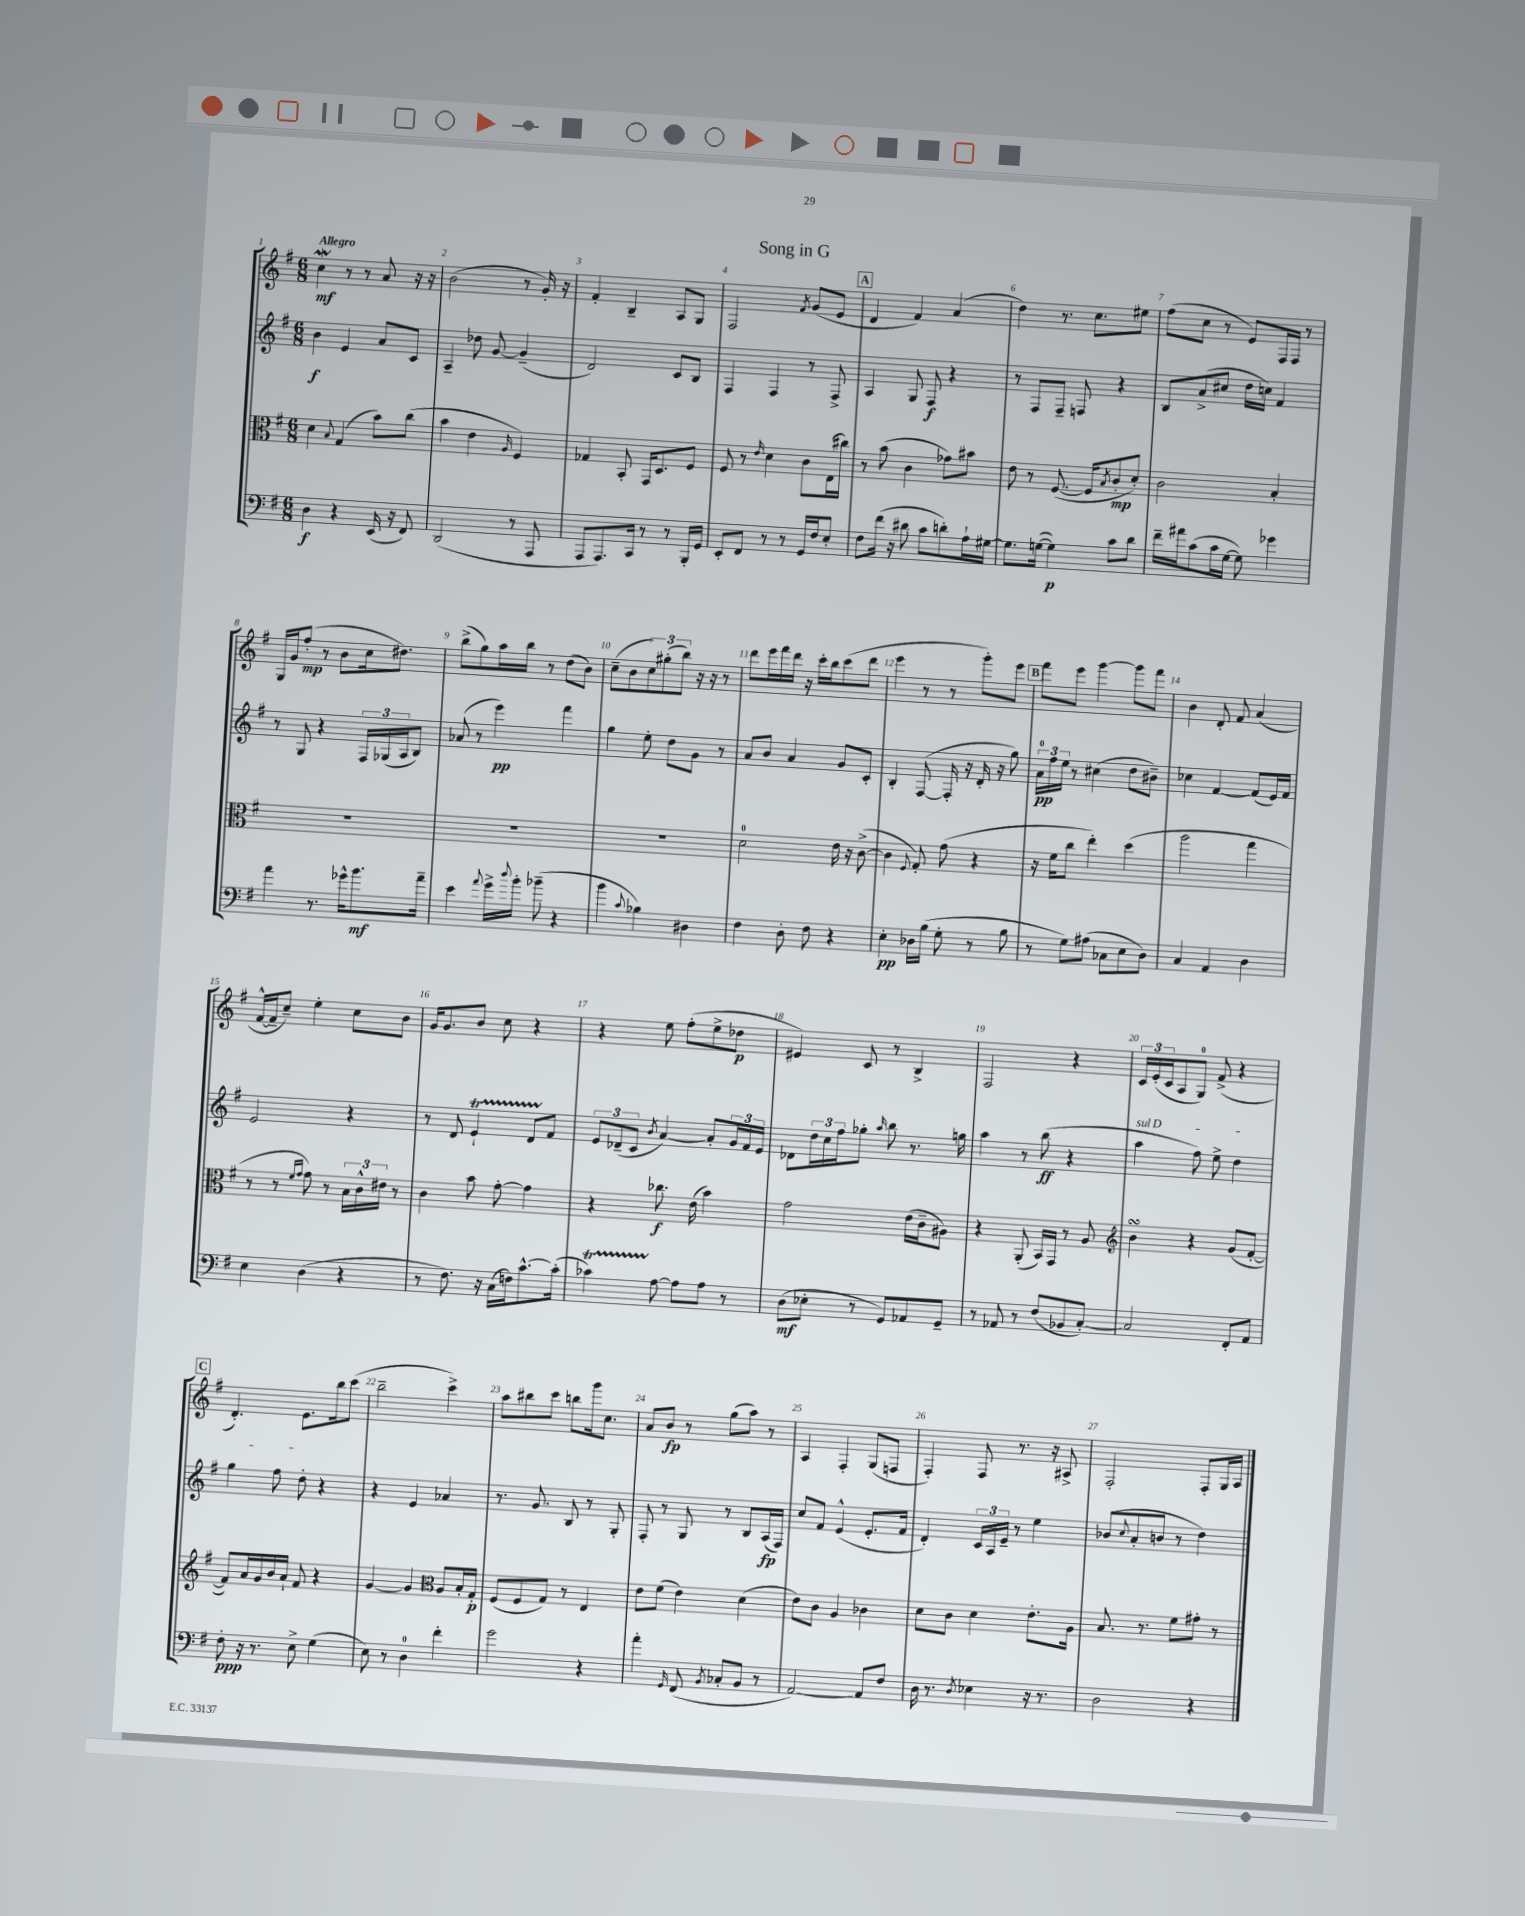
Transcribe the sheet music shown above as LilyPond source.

\header { title = "Song in G" }
<<
\new StaffGroup <<
\new Staff = "s0" {
    \clef treble \key g \major \numericTimeSignature \time 6/8 \tempo "Allegro"
    c''4\mordent\mf r8 r8 a'8 r16 r16 |
    b'2( r8 g'16-.) r16 |
    fis'4-. b4-- a8 g8 |
    fis2 \acciaccatura { fis'8 } g'8( e'8 |
    \mark \markup { \box "A" } d'4 fis'4) a'4( |
    d''4) r8. c''8. eis''8 |
    fis''8( c''8 r8 e'8) fis16 fis16 r8 |
    g16 g'16 fis''8-.\mp( r8 b'8 c''16 dis''8.) |
    b''8->( g''8) a''16 b''16 r8 d''8( b'8) |
    c''8--( b'8 \tuplet 3/2 { c''8) gis''8-.( b''8) } r16 r16 r8 |
    d'''8 e'''16 fis'''16 d'''16 r16 c'''16-. b''16 c'''8( d'''8 |
    e'''4 r8 r8 g'''8-.) e'''8 |
    \mark \markup { \box "B" } fis'''8 e'''8 g'''4~ g'''8 fis'''8 |
    b'4 d'8-. fis'8 a'4( |
    fis'16~-^ fis'16-- c''8--) e''4-. c''8 b'8 |
    g'16 g'8. b'8 c''8 r4 |
    r4 e''8 fis''8-.( e''8-> des''8\p |
    eis'4) c'8 r8 b4-> |
    fis2 r4 |
    \tuplet 3/2 { c'16 e'16-.( c'16 } a8 g8-0) fis'8->( r4 |
    \mark \markup { \box "C" } d'4.-.) e'8. b''16 c'''8( |
    b''2-- c'''4->) |
    a''8 bis''8 c'''8 b''8 g'''16 c''8. |
    a'8 b'8\fp r8 g''8( a''8) r8 |
    a4 fis4-. g8( f8 |
    fis4-.) fis8 r8. r16 ais8-> |
    fis2-. fis8-. g16 a16 \bar "|." |
}
\new Staff = "s1" {
    \clef treble \key g \major \numericTimeSignature \time 6/8
    b'4\f e'4 a'8 c'8 |
    a4-- des''8 g'8~ g'4--( |
    d'2) c'8 b8 |
    fis4 fis4 r8 fis8-> |
    \mark \markup { \box "A" } a4 g8 fis8\f r4 |
    r8 fis8 fis8-- f8 r4 |
    b8 a'8->( cis''8 d''16 c''16) fis'4 |
    r8 g8 r4 \tuplet 3/2 { fis16 ges16( a16 } b8) |
    aes'8( r8 e'''4\pp) fis'''4 |
    g''4 e''8-. d''8 g'8 r8 |
    a'8 b'8 a'4 g'8 c'8-. |
    b4-. fis8~( fis16-. r16 d'16-. r16 g''8) |
    \mark \markup { \box "B" } \tuplet 3/2 { a'16-0\pp fis''16 e''16 } r8 cis''4( d''8 bis'8--) |
    ces''4 fis'4~ fis'8( e'16) fis'16 |
    e'2 r4 |
    r8 d'8 e'4-!\startTrillSpan d'8 fis'8\stopTrillSpan |
    \tuplet 3/2 { e'8 des'8--( c'8 } \acciaccatura { b'8 } a'4~) a'8-. \tuplet 3/2 { g'16 fis'16 e'16 } |
    des'8 \tuplet 3/2 { d''16 c''16 fis''16 } ges''8-. \grace { a''16 } b''8 r8. g''16 |
    a''4 r8 b''8\ff( r4 |
    \once \override TextSpanner.bound-details.left.text = \markup { \italic "sul D" } a''4\startTextSpan fis''8) e''8-> d''4 |
    \mark \markup { \box "C" } g''4 fis''8 d''8-.\stopTextSpan r4 |
    r4 e'4 aes'4 |
    r8. g'8. b8 r8 g8-. |
    fis8-. r8 g8 r8 b8 a16\fp( fis16) |
    c''8 fis'8 e'4-^( e'8.-. fis'16 |
    d'4-.) \tuplet 3/2 { c'16 a16 e'16-- } r8 e''4 |
    bes'8( \appoggiatura { c''8 } a'8-. b'8 r8 d''4) \bar "|." |
}
\new Staff = "s2" {
    \clef alto \key g \major \numericTimeSignature \time 6/8
    d'4 \appoggiatura { b8 } g4( b'8) c''8( |
    b'4 e'4 \grace { a16 } fis4) |
    ges4 b,8-. g,16 d8. fis8 |
    fis8 r8 \grace { e'16 } d'4 c'8 e16( cis''16) |
    \mark \markup { \box "A" } r8 b'8( c'4 ges'8) bis'8 |
    e'8 r8 fis8.~( fis16 \acciaccatura { b8 } c'8-.\mp d'8-.) |
    c'2 b4-. |
    R2. |
    R2. |
    R2. |
    d'2-0 e'16 r16 c'8~->( |
    c'4 \appoggiatura { fis8 } g8-.) g'8( r4 |
    \mark \markup { \box "B" } r16 fis'16 c''8 e''4-.) d''4( |
    a''2 g''4 |
    r8 r8 \grace { fis'16 g'16 } g'8) r8 \tuplet 3/2 { b16 c'16-^ eis'16 } r8 |
    c'4 b'8 g'8~-. g'4 |
    r4 ces''8.\f e'16( b'4) |
    g'2 e'16( c'16-- ais8) |
    r4 a,8-.( b,16) g,16 r8 a8 |
    \clef treble b'4\turn r4 g'8( fis'8~-. |
    \mark \markup { \box "C" } fis'8) a'16 g'16 b'16 a'16-! fis'8 r4 |
    g'4~ g'4 \clef alto a8 b16-. g16-.\p |
    fis8( fis8 g8) r8 e4 |
    e'8 fis'8( e'4) d'4( |
    e'8) c'8 a4 ces'4 |
    d'8 c'8 d'4 e'8.-. a16 |
    b8. r8. fis'8 gis'8-. r8 \bar "|." |
}
\new Staff = "s3" {
    \clef bass \key g \major \numericTimeSignature \time 6/8
    d4\f r4 e,16( r16 fis,8) |
    d,2( r8 a,,8 |
    a,,8 a,,8.) c,16 r8 r8 b,,16-. g,16 |
    e,8-. fis,8 r8 r8 g,16 fis16 e8-. |
    \mark \markup { \box "A" } fis8 fis'16( r16 dis'8 c'8 d'8-.) a16-! gis16~ |
    gis8. g16~( g4\p) c'8 d'8 |
    fis'16-- ais'16 c'8( c'16 g16~ g8) ges'4 |
    a'4 r8. ges'16-^ b'8.\mf a'16-- |
    e'4 \appoggiatura { a'8 } g'16-> \appoggiatura { d''8 } b'16-. bes'8--( r4 |
    b'4 \appoggiatura { c'8 } bes4) dis4 |
    fis4 d8-. fis8 r4 |
    e4-.\pp des16 b16( g8-. r8 b8 |
    \mark \markup { \box "B" } r8 g8) ais8( ces8 e8 d8) |
    c4 a,4 d4 |
    e4 d4( r4 |
    r8 fis8.) r16 c16( f16) c'8.~-^ c'16-.( |
    ces'4\startTrillSpan) a8~\stopTrillSpan a8 a8 r8 |
    d8\mf( ees8-. r8 g,8) aes,8 g,8-- |
    r8 aes,8 r8 fis8( bes,8 c8~-.) |
    c2 fis,8-. a,8 |
    \mark \markup { \box "C" } fis8-.\ppp r16 r8. e8-> g4( |
    e8) r8 d4-0 fis'4-. |
    g'2 r4 |
    a'4-. \grace { g,16 } fis,8( \acciaccatura { b,8 } ces8-. b,8 r8 |
    a,2~) a,8 fis8 |
    d16 r8. \acciaccatura { d8 } ees4 r16 r8. |
    d2 r4 \bar "|." |
}
>>
>>
\layout { \context { \Score \override BarNumber.break-visibility = ##(#f #t #t) barNumberVisibility = #all-bar-numbers-visible } }
